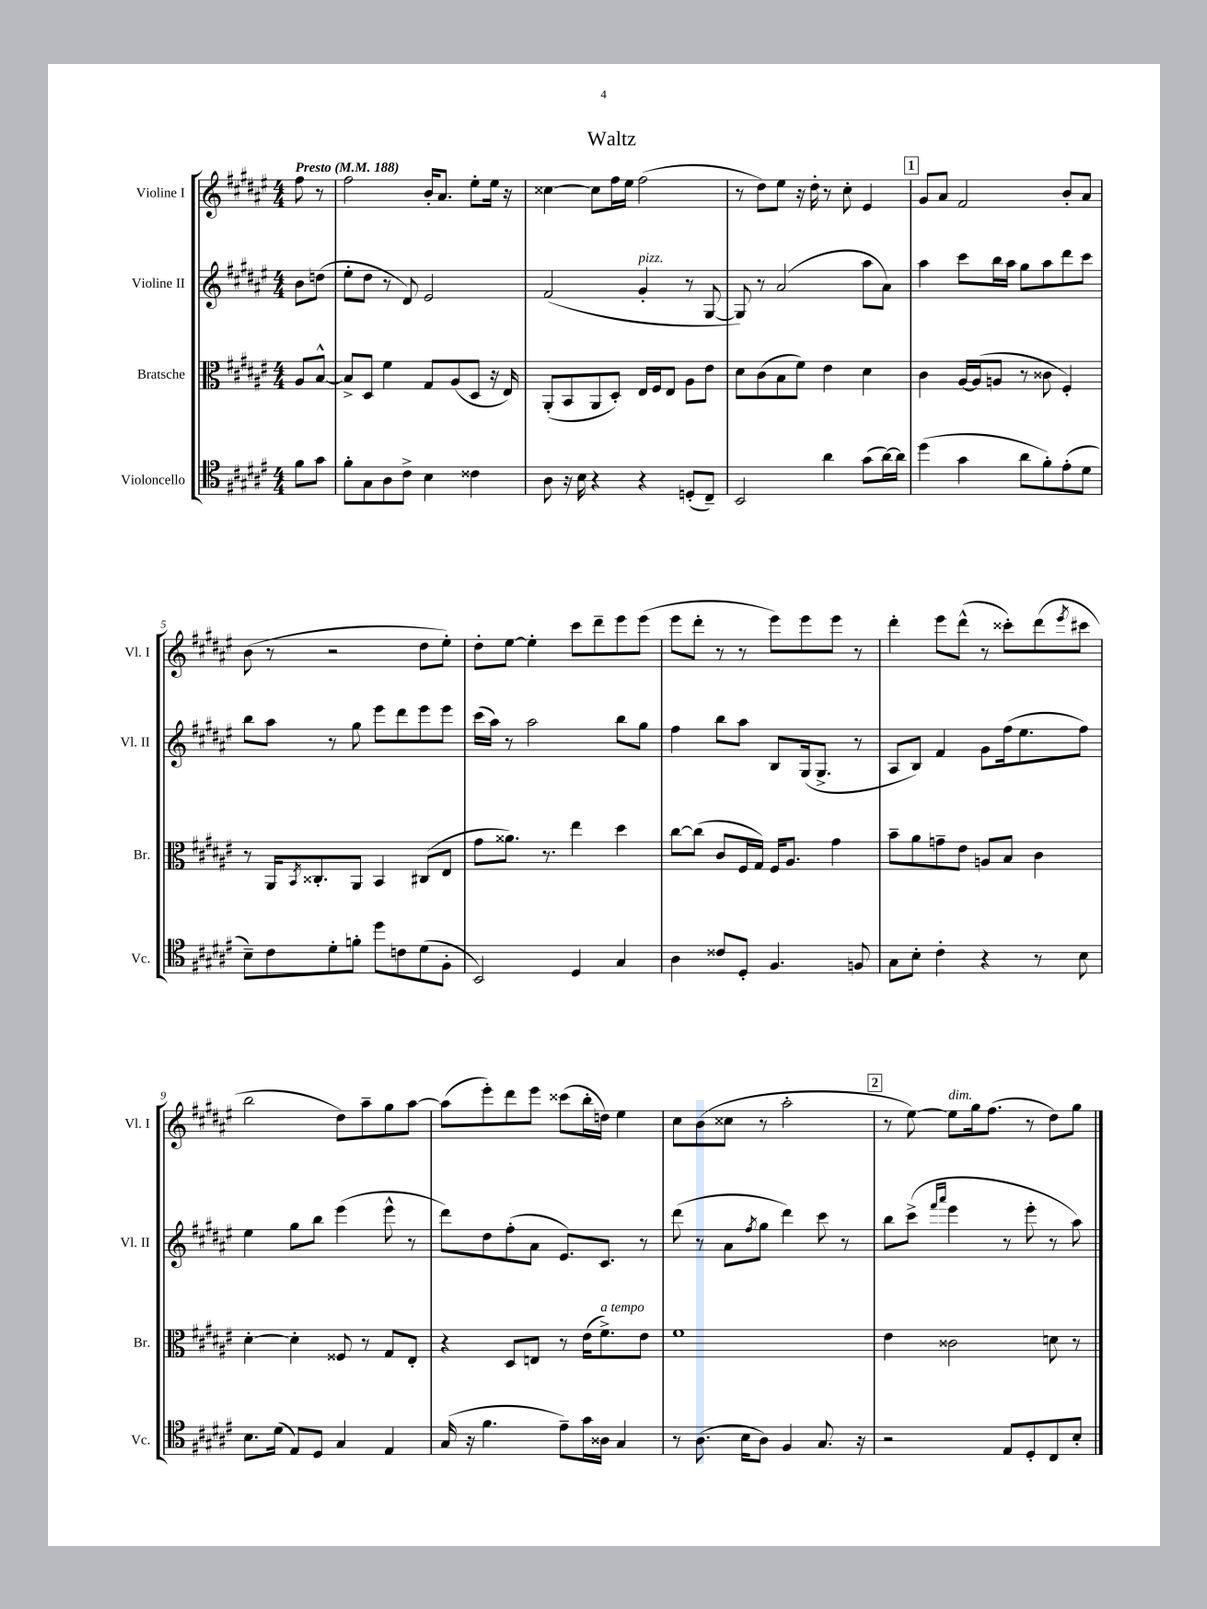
\header { title = "Waltz" }
<<
\new StaffGroup <<
\new Staff = "s0" \with { instrumentName = "Violine I" shortInstrumentName = "Vl. I" } {
    \clef treble \key fis \major \numericTimeSignature \time 4/4 \partial 4 \tempo "Presto" 4 = 188
    fis''8 r8 |
    fis''2 b'16-. ais'8. eis''8-. eis''16 r16 |
    cisis''4~ cisis''8 fis''16 eis''16 fis''2( |
    r8 dis''8) eis''8 r16 dis''16-. r8 cis''8-. eis'4 |
    \mark \markup { \box "1" } gis'8 ais'8 fis'2 b'8-. ais'8 |
    b'8( r8 r2 dis''8 eis''8-.) |
    dis''8-. eis''8~ eis''4-. cis'''8 dis'''8-- eis'''8 eis'''8( |
    eis'''8 dis'''8-. r8 r8 eis'''8) eis'''8 eis'''8 r8 |
    dis'''4-. eis'''8 dis'''8-^( r8 cisis'''8-.) dis'''8( \acciaccatura { eis'''8 } cis'''8 |
    b''2 dis''8) ais''8-- gis''8 ais''8~ |
    ais''8( eis'''8-.) dis'''8 eis'''8 cisis'''8( b''16-. d''16) eis''4 |
    cis''8 b'8( cisis''8 r8 ais''2-. |
    \mark \markup { \box "2" } r8 eis''8~) eis''8^\markup { \italic "dim." } gis''16 fis''8.( r8 dis''8) gis''8 \bar "|." |
}
\new Staff = "s1" \with { instrumentName = "Violine II" shortInstrumentName = "Vl. II" } {
    \clef treble \key fis \major \numericTimeSignature \time 4/4 \partial 4
    b'8 d''8( |
    eis''8-. dis''8 r8 dis'8) eis'2 |
    fis'2( gis'4-.^\markup { \italic "pizz." } r8 gis8~ |
    gis8) r8 ais'2( ais''8 ais'8) |
    \mark \markup { \box "1" } ais''4 cis'''8 b''16 ais''16 gis''8 ais''8 dis'''8 cis'''8 |
    b''8 ais''8 r8 gis''8 eis'''8 dis'''8 eis'''8 eis'''8 |
    cis'''16( ais''16) r8 ais''2 b''8 gis''8 |
    fis''4 b''8 ais''8 b8 gis16( gis8.-> r8 |
    ais8 b8) fis'4 gis'8 fis''16( eis''8. fis''8) |
    eis''4 gis''8 b''8 eis'''4( eis'''8-^ r8 |
    dis'''8) dis''8 fis''8-.( ais'8 eis'8.) cis'8. r8 |
    dis'''8( r8 ais'8 \acciaccatura { fis''8 } gis''8 dis'''4) cis'''8 r8 |
    \mark \markup { \box "2" } b''8 cis'''8->( \grace { fis'''16 ais'''16 } eis'''4 r8 eis'''8-. r8 ais''8) \bar "|." |
}
\new Staff = "s2" \with { instrumentName = "Bratsche" shortInstrumentName = "Br." } {
    \clef alto \key fis \major \numericTimeSignature \time 4/4 \partial 4
    ais8 b8~-^ |
    b8-> dis8 fis'4 gis8 ais8( dis8 r16 eis16) |
    ais,8-.( b,8 ais,8 dis8-.) eis16 fis16 eis8 ais8 eis'8 |
    dis'8 cis'8( b8 fis'8) eis'4 dis'4 |
    \mark \markup { \box "1" } cis'4 ais16~ ais16( a8 r8 cisis'8 fis4-.) |
    r8 ais,16 \acciaccatura { b,8 } cisis8.-. ais,8 b,4 cis8( eis8 |
    gis'8 aisis'8.) r8. eis''4 dis''4 |
    cis''8~ cis''8( cis'8 fis16 gis16) fis16 ais8. gis'4 |
    b'8-- ais'8 g'8-- eis'8 a8 b8 cis'4 |
    dis'4~-. dis'4-. fisis8 r8 gis8 eis8-. |
    r4 dis8 e8 r8 eis'16( fis'8.->^\markup { \italic "a tempo" }) eis'8 |
    fis'1 |
    \mark \markup { \box "2" } eis'4 cisis'2 d'8 r8 \bar "|." |
}
\new Staff = "s3" \with { instrumentName = "Violoncello" shortInstrumentName = "Vc." } {
    \clef tenor \key fis \major \numericTimeSignature \time 4/4 \partial 4
    fis'8 gis'8 |
    fis'8-. gis8 ais8 cis'8-> b4 cisis'4 |
    ais8 r16 b16 r4 r4 d8-.( cis8--) |
    b,2 ais'4 gis'8( ais'16~) ais'16 |
    \mark \markup { \box "1" } dis''4( gis'4 ais'8 fis'8-.) eis'8-.( dis'8 |
    b8--) cis'8 dis'8-. f'8-. dis''8 c'8 dis'8( fis8-. |
    b,2) dis4 gis4 |
    ais4 cisis'8 dis8-. fis4. f8 |
    gis8 b8-. cis'4-. r4 r8 b8 |
    b8. dis'16( eis8) dis8 gis4 eis4 |
    gis16( r16 fis'4. eis'8--) gis'16 aisis16 gis4 |
    r8 ais8.( b16 ais8) fis4 gis8. r16 |
    \mark \markup { \box "2" } r2 eis8 dis8-. cis8 b8-. \bar "|." |
}
>>
>>
